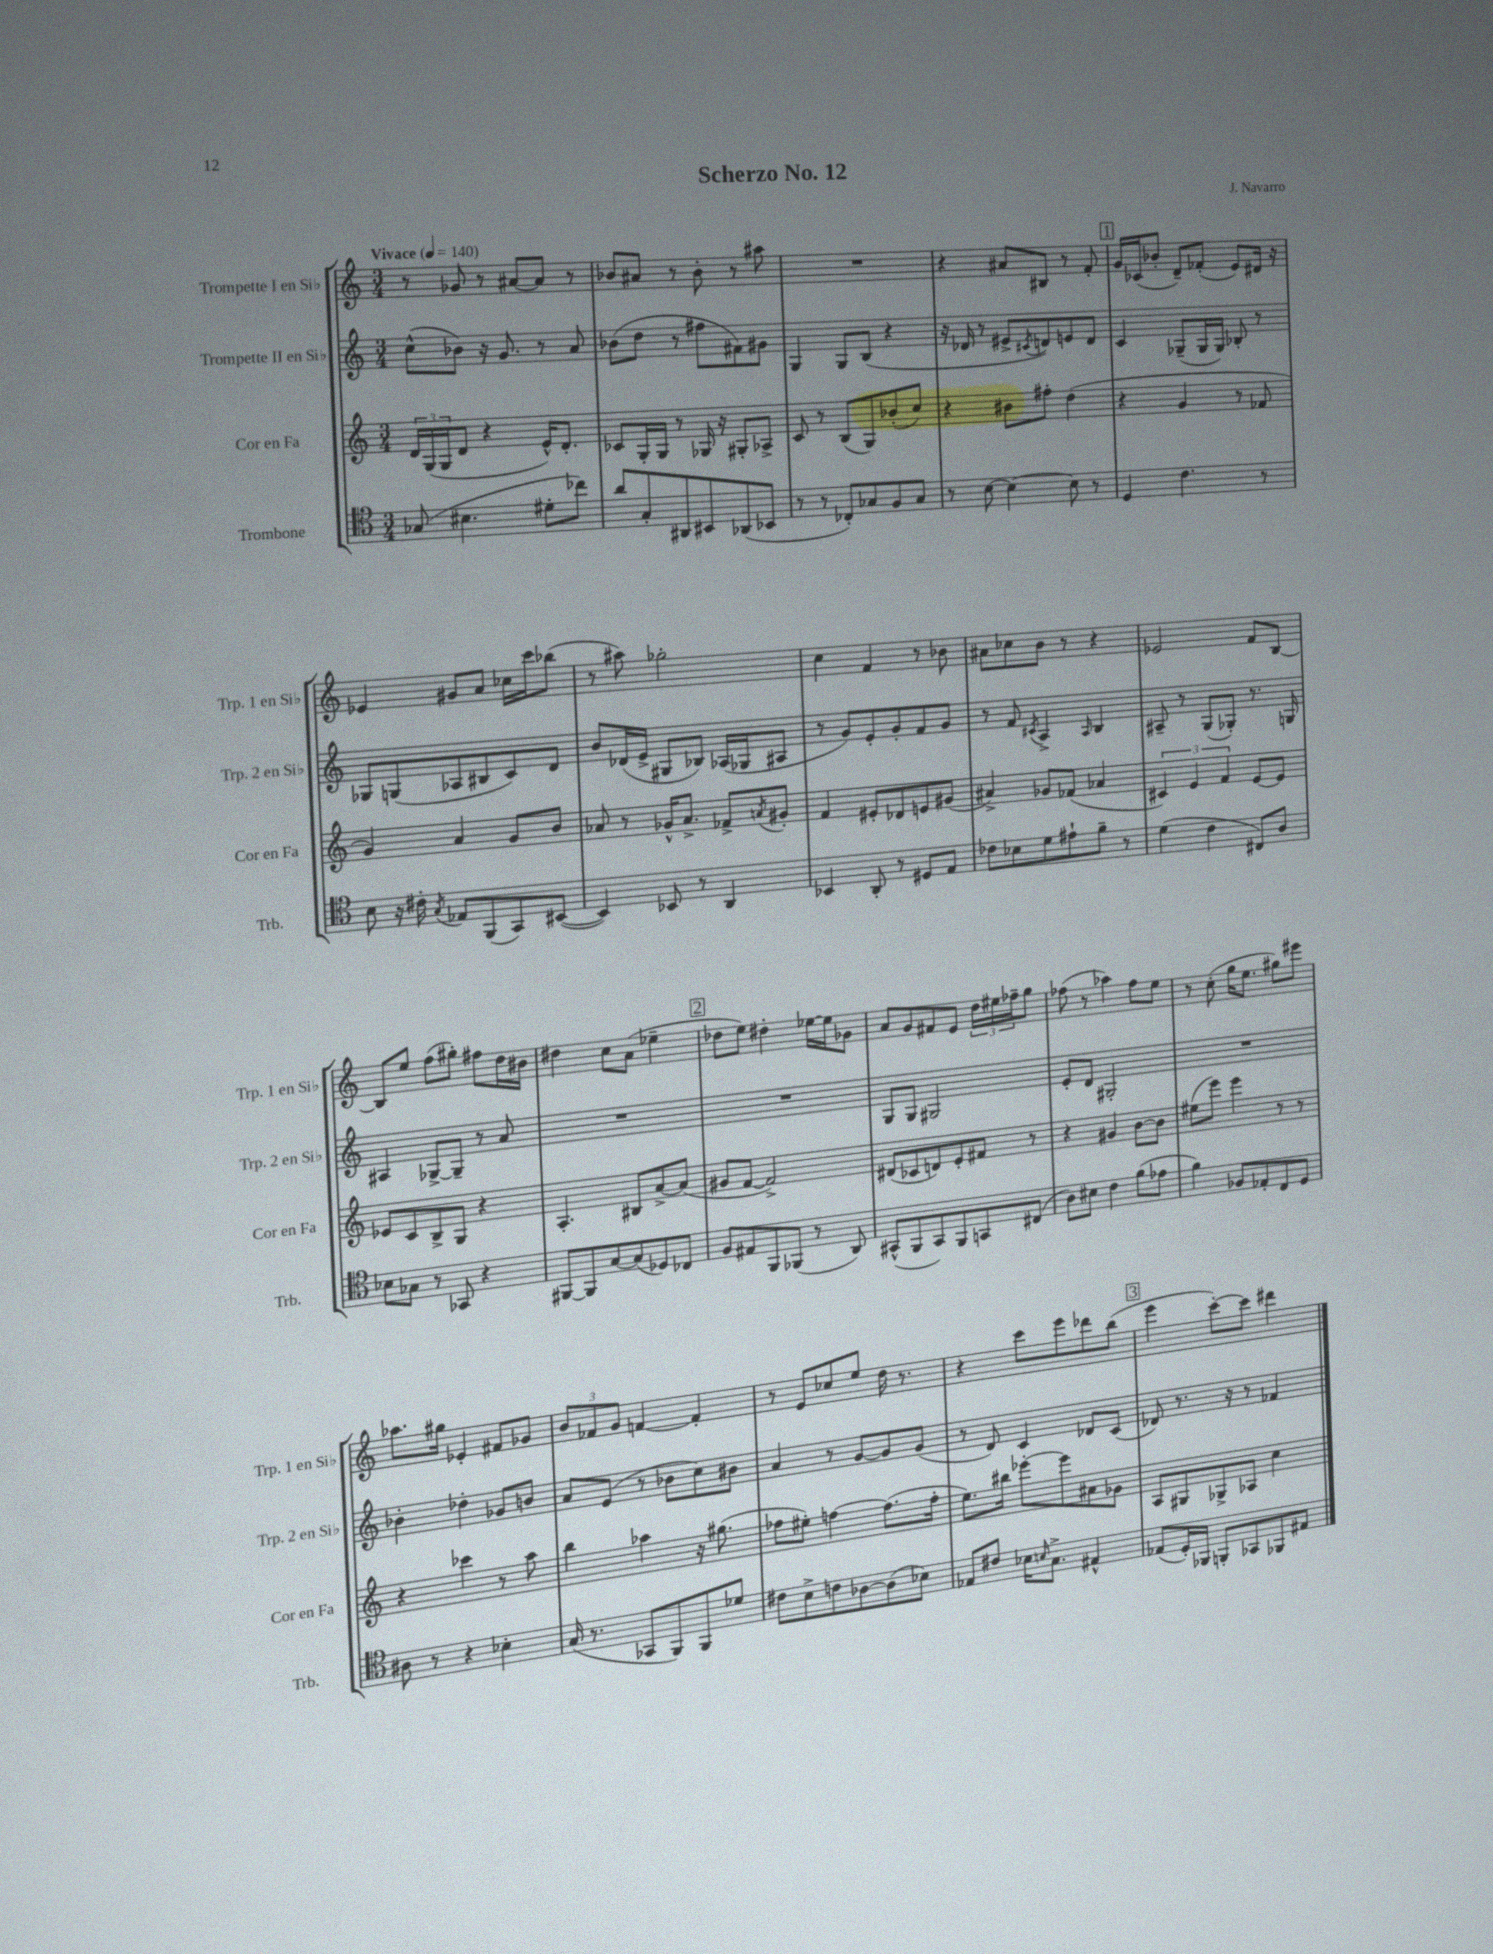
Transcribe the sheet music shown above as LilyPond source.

\header { title = "Scherzo No. 12" composer = "J. Navarro" }
<<
\new StaffGroup <<
\new Staff = "s0" \with { instrumentName = "Trompette I en Sib" shortInstrumentName = "Trp. 1 en Sib" } {
    \clef treble \key c \major \numericTimeSignature \time 3/4 \tempo "Vivace" 4 = 140
    r8 ges'8 r8 ais'8~ ais'8 r8 |
    bes'8 ais'8 r8 bes'8-. r8 ais''8 |
    R2. |
    r4 ais'8 bis8 r8 f'8-. |
    \mark \markup { \box "1" } g'16 ces'16( bes'8-. d'8--) fes'8-.( e'8) dis'16 r16 |
    ees'4 gis'8 a'8 ces''16 c'''16 bes''8( |
    r8 ais''8) ges''2-. |
    c''4 f'4 r8 bes'8 |
    ais'8 ces''8 b'8 r8 r4 |
    ees'2 f'8 b8~ |
    b8 e''8 f''8( gis''8-.) fis''8 d''16 bis'16 |
    dis''4 c''8 a'8( ees''4-- |
    \mark \markup { \box "2" } des''8 e''8) dis''4-. ees''16~ ees''16 ges'8 |
    a'8 g'8 fis'8 e'8 \tuplet 3/2 { d''16 eis''16 fes''16-- } g''8 |
    fes''8( r8 aes''4) fes''8 e''8 |
    r8 c''8-.( g''16 e''8. gis''8) eis'''8 |
    aes''8. gis''16 ees'4-. fis'8 ges'8 |
    \tuplet 3/2 { b'8 fes'8 g'8 } f'4~ f'4-. |
    r8 e'8 ces''8 e''8 d''16 r8. |
    r4 c'''8 e'''8 des'''8 b''8( |
    \mark \markup { \box "3" } e'''4 c'''8~-.) c'''8 dis'''4 \bar "|." |
}
\new Staff = "s1" \with { instrumentName = "Trompette II en Sib" shortInstrumentName = "Trp. 2 en Sib" } {
    \clef treble \key c \major \numericTimeSignature \time 3/4
    c''8-^( bes'8) r16 g'8. r8 a'8 |
    bes'8( d''8 r8 fis''8 fis'8) gis'8 |
    g4 g8 b8( r4 |
    r16 des'16 r8 eis'8-> \acciaccatura { cis'8 } d'8) e'8 d'8 |
    \mark \markup { \box "1" } c'4 ges8--( ges16 ges16) bes8-. r8 |
    ges8 g8( aes8 bis8 c'8) d'8 |
    b'8 des'16( e'16-> gis8 bes8) aes16( ges16 ais8 |
    r8 g'8) e'8-. g'8-. f'8 g'8 |
    r8 f'8 \acciaccatura { cis'8 } a4-> \grace { a16 } b4 |
    ais8-- r8 g8( ges8-.) r8. g16 |
    ais4 ges8~-> ges8-- r8 a'8 |
    R2. |
    \mark \markup { \box "2" } R2. |
    g8 g8 gis2 |
    e'8-. d'8 gis2-. |
    R2. |
    bes'4-. des''4-. ges'8 b'8 |
    a'8 e'8( r8 bes'8 c''8) bis'8 |
    a'4 r8 g'8~ g'8 g'8( |
    r8 d'8) c'4 des'8 c'8( |
    \mark \markup { \box "3" } des'8) r8. r16 r8 fes'4 \bar "|." |
}
\new Staff = "s2" \with { instrumentName = "Cor en Fa" shortInstrumentName = "Cor en Fa" } {
    \clef treble \key c \major \numericTimeSignature \time 3/4
    \tuplet 3/2 { d'16 g16( g16 } d'8 r4 e'16-^) d'8.-. |
    ces'8 g16-. g16 r8 ges16 r16 gis8-. aes8-> |
    c'8 r8 b8( g8) bes'8-.( c''8) |
    r4 bis'8 fis''8-. d''4( |
    \mark \markup { \box "1" } r4 g'4 r8 fes'8 |
    g'4) a'4 g'8 b'8 |
    aes'8 r8 ges'16-^ aes'8.-> fes'8-> \acciaccatura { a'8 } gis'8-. |
    f'4 eis'8-. des'8 e'8 gis'8( |
    ais'4->) ges'8 fes'8( aes'4 |
    \tuplet 3/2 { cis'4) e'4 f'4 } e'8~ e'8 |
    ees'8 c'8 b8-> g8 r4 |
    a4.-. bis8 a'8~-> a'8( |
    \mark \markup { \box "2" } gis'8 f'8~ f'2->) |
    dis'8( ces'8 d'8) e'8-. fis'8 r8 |
    r4 gis'4 b'8~ b'8 |
    eis''8( e'''8) e'''4 r8 r8 |
    r4 ces'''4 r8 a''8 |
    b''4 aes''4 r16 gis''8.( |
    fes''8 eis''8-.) f''4~ f''8.( f''16-. |
    e''8.) bis''16 ees'''8~-. ees'''8 ais'8 ges'8 |
    \mark \markup { \box "3" } a8 gis8 ges8-> aes8 c''4 \bar "|." |
}
\new Staff = "s3" \with { instrumentName = "Trombone" shortInstrumentName = "Trb." } {
    \clef tenor \key c \major \numericTimeSignature \time 3/4
    ges8( bis4. dis'8-. ces''8) |
    a'8 g8-. ais,8 bis,8 aes,8( bes,8 |
    r8 r8 ces8-.) ges8 f8 ges8 |
    r8 b8~ b4~ b8 r8 |
    \mark \markup { \box "1" } d4 c'4. r8 |
    b8 r16 cis'16-. \acciaccatura { g8 } ees8 f,8( g,8) bis,8~( |
    bis,4) bes,8 r8 a,4 |
    bes,4 a,8-. r8 dis8 e8 |
    ces'8 bes8 d'8 eis'8-! f'8-- r8 |
    d'4( c'4 cis8) a8 |
    bes8 ges8 r8 ges,8 r4 |
    fis,8~ fis,8 g8~ g8( des8) ces8 |
    \mark \markup { \box "2" } f8 eis8 f,8 fes,8( r8 a,8) |
    gis,8-^( f,8 gis,8) f,8 g,8 cis8( |
    a8) bis8 c'4 f'8( ees'8 |
    f'4) fes8 ees8-. c8 d8 |
    ais8 r8 r4 bes4-. |
    g16( r8. ges,8 f,8) f,8 des'8 |
    cis'8 b8-> c'8 aes8~ aes8( bes8) |
    ees8 cis'8 bes16 \grace { b16 } g8.-> eis4-^ |
    \mark \markup { \box "3" } ees8( d16-.) fes,16 f,8-. ges,8 fes,8 eis8 \bar "|." |
}
>>
>>
\layout { \context { \Score \remove "Bar_number_engraver" } }
